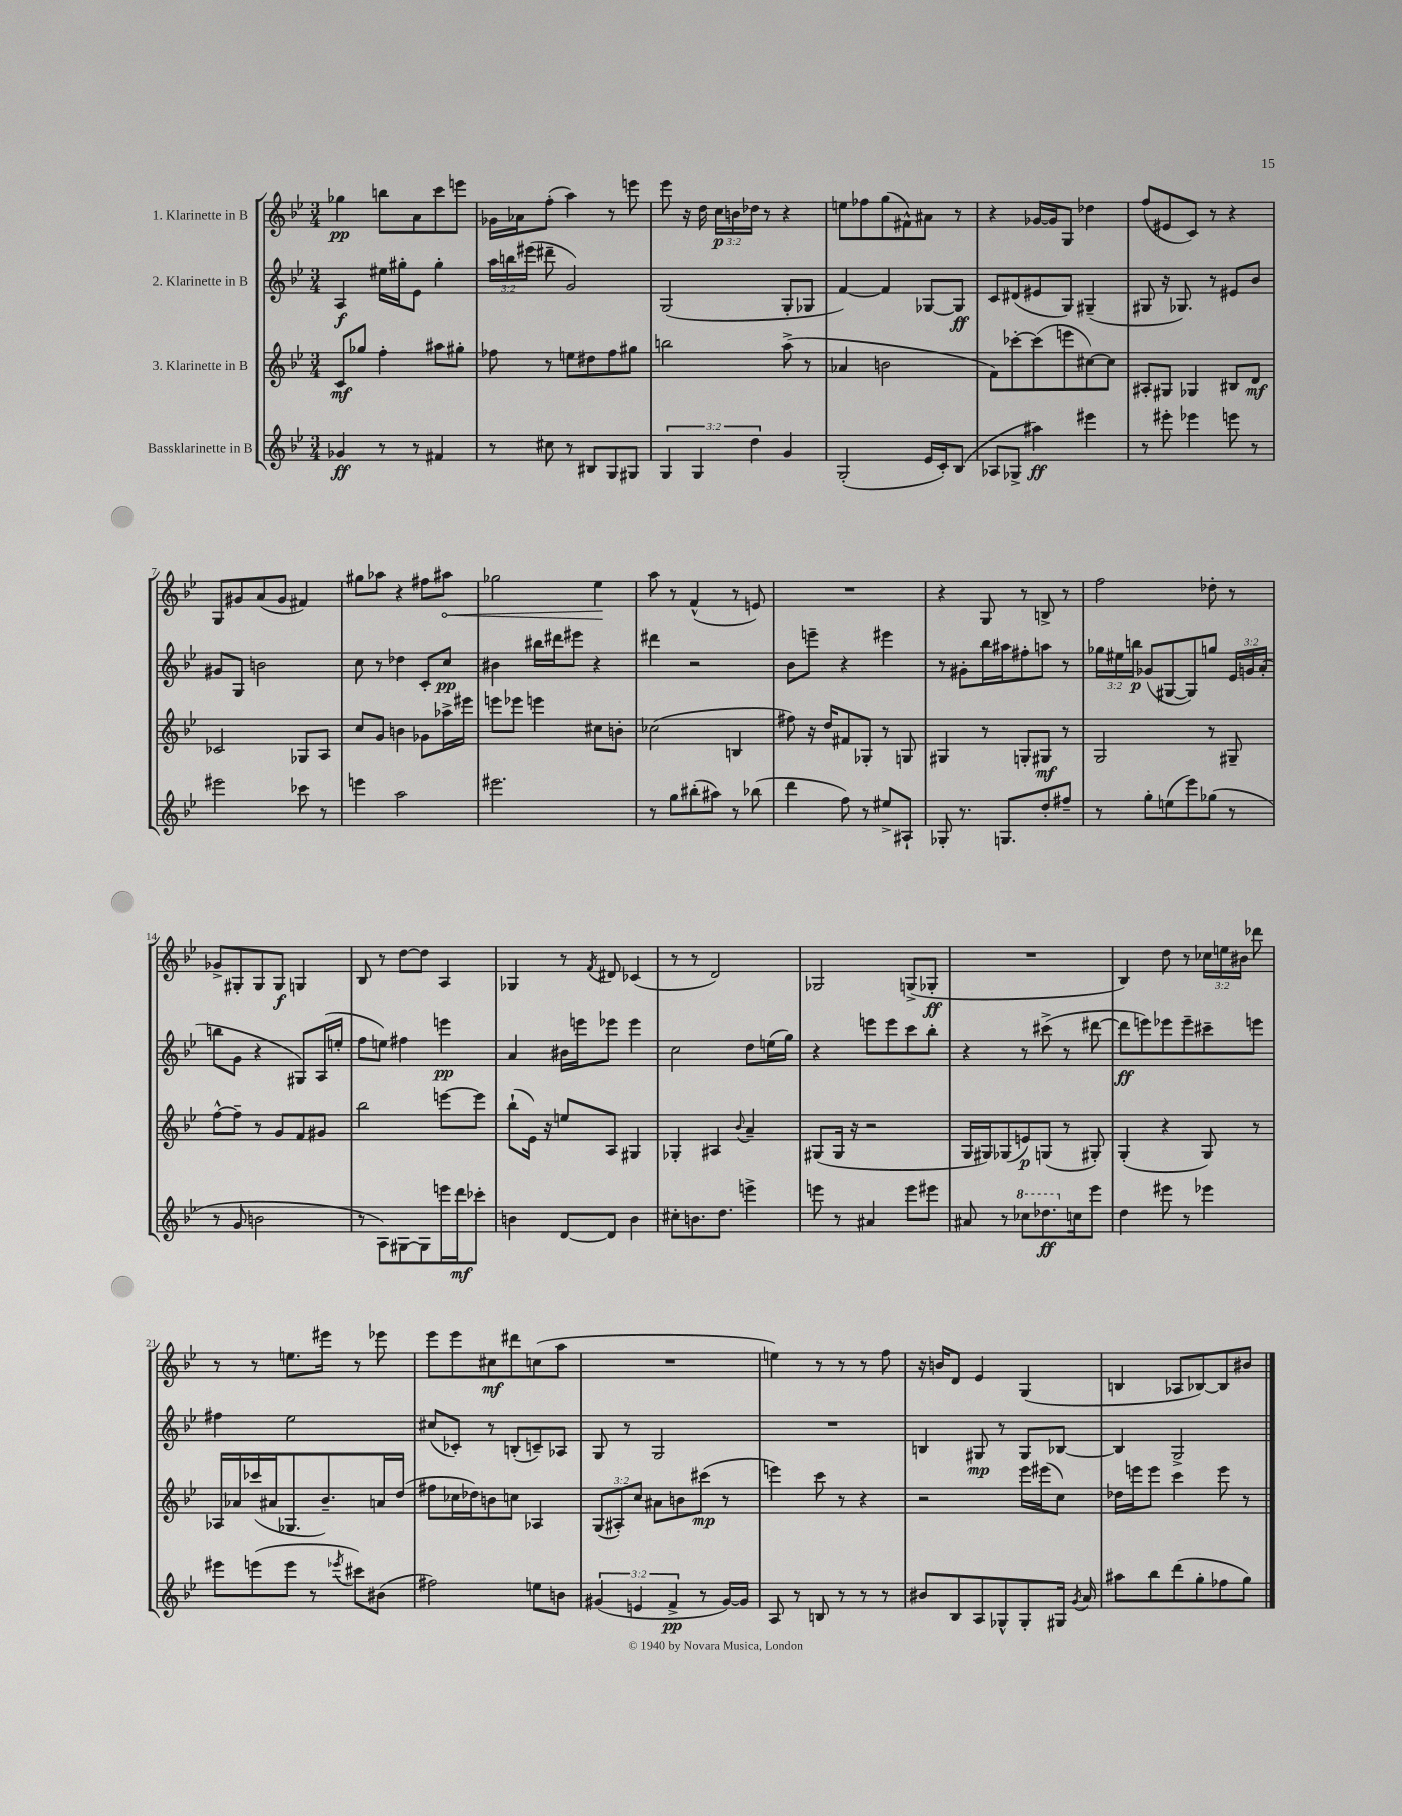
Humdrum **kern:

**kern	**kern	**kern	**kern
*staff4	*staff3	*staff2	*staff1
*clefG2	*clefG2	*clefG2	*clefG2
*k[b-e-]	*k[b-e-]	*k[b-e-]	*k[b-e-]
*M3/4	*M3/4	*M3/4	*M3/4
4g-	8c	4A	4gg-
.	8gg-	.	.
8r	4ff'	16ee#	8bb
.	.	16gg#'	.
8r	.	8e-	8a
4f#	8aa#	4gg#'	8ccc
.	8gg#'	.	8eee
=	=	=	=
8r	8ff-	24aa	16g-
.	.	24bb	.
.	.	.	16a-
.	.	(24eee#	.
8cc#	8r	8ddd#~	(8ff'
8r	8ee	2g)	4aa)
8B#	8dd#	.	.
8G	8ff-	.	8r
8G#	8gg#	.	8eee
=	=	=	=
6G	2bb	(2G	8eee-
.	.	.	16r
6G	.	.	.
.	.	.	16dd
.	.	.	24cc
.	.	.	24b
6dd	.	.	24dd-
.	.	.	8r
4g	(8aa^	8G'	4r
.	8r	8G-	.
=	=	=	=
(2G'	4a-	[4f)	8ee
.	.	.	8ff-
.	2b	4f]	(8gg
.	.	.	8f#^^)
16e-	.	[8G-	8a#
16c')	.	.	.
(8B-	.	8G-]	8r
=	=	=	=
8A-	8f)	8c	4r
8G-^	[8ccc-'	(8d#	.
4aa#)	(8ccc-]	8e#	[16g-
.	.	.	16g-]
.	8eee	8G)	8G
4eee#	[8cc#)	(4G#~	4dd-
.	8cc#]	.	.
=	=	=	=
8r	8A#'	8G#	(8ff
8eee#'	8G#	16r	8e#
.	.	8.G-)	.
4eee-	4G-	.	8c)
.	.	8r	8r
8eee	8B#	8e#	4r
8r	8d	8b-	.
=	=	=	=
2eee#	2c-	8g#	8G
.	.	8G	8g#
.	.	2b	(8a
.	.	.	8g#
8ccc-	8G-	.	4f#)
8r	8A	.	.
=	=	=	=
4eee	8cc	8cc	8gg#
.	8g	8r	8aa-
2aa	4b	4dd-	4r
.	8g-	8c'	8ff#
.	16aa-^	8cc	8aa#
.	16eee#	.	.
=	=	=	=
2.eee#	8eee	4b#	2gg-
.	8eee-	.	.
.	4eee	16bb#	.
.	.	16ddd#	.
.	.	8eee#	.
.	8cc#	4r	4ee-
.	8b'	.	.
=	=	=	=
8r	(2cc-	4ddd#	8aa
8gg	.	.	8r
(8bb#'	.	2r	(4f^^
8aa#)	.	.	.
8r	4B	.	8r
(8bb-	.	.	8e)
=	=	=	=
4ddd	8ff#)	8b-	2.r
.	16r	8eee~	.
.	16dd	.	.
8ff)	8f#	4r	.
8r	8G-'	.	.
8ee#^	8r	4eee#	.
8A#`	8G	.	.
=	=	=	=
8G-'	4G#	8r	4r
8.r	.	8g#'	.
.	8r	16bb-	8G
8.G	.	16aa#	.
.	8G'	8ff#'	8r
8dd'	8G#	8aa	8B^
8ff#~	8r	8r	8r
=	=	=	=
8r	2G	24gg-	2ff
.	.	24ee#	.
.	.	24bb	.
8gg'	.	(8g-	.
(8ee	.	[8G#	.
8eee-)	.	8G#])	.
(8gg-	8r	8gg	8dd-'
8r	8G#~	24e-	8r
.	.	24g	.
.	.	(24a'	.
=	=	=	=
8r	[8ff^^	8bb	8g-^
8g	8ff~]	8g	8G#'
2b	8r	4r	8G#
.	8g	.	8G#
.	8f	8G#)	4G
.	8g#	(16A	.
.	.	16ee'	.
=	=	=	=
8r	2bb-	8ff	8B-
8A)	.	8ee)	8r
[8G#	.	4ff#	[8dd
8G#]	.	.	8dd]
16eee	[8eee	4eee	4A
16ddd	.	.	.
8ccc-'	8eee]	.	.
=	=	=	=
4b	(8bb-`	4a	4G-
.	16e-)	.	.
.	16r	.	.
[8d	8ee	16b#	8r
.	.	16eee	.
.	.	.	8qf
8d]	8A	8eee-	8d#
4b	4G#	4eee-	(4c-
=	=	=	=
8cc#'	4G-'	2cc	8r
8.b	.	.	8r
.	4A#	.	2d)
8.dd	.	.	.
.	8qqb-	.	.
4eee^	4a~	8dd	.
.	.	(16ee	.
.	.	16gg)	.
=	=	=	=
8eee	(8G#	4r	2G-
8r	16G#	.	.
.	16r	.	.
4a#	2r	8eee	.
.	.	8eee	.
8eee	.	8ccc	(8G^
8eee#	.	8bb-'	8G-'
=	=	=	=
8a#	16G	4r	2.r
.	16G#)	.	.
8r	(8G-	.	.
8ccc-	8e)	8r	.
8.ddd-	(8G	(8ccc#^	.
.	8r	8r	.
16cc	.	.	.
8eee-	8G#')	[8ddd#	.
=	=	=	=
4dd	(4G'	8ddd#]	4B-)
.	.	8eee)	.
8eee#	4r	8eee-	8dd
8r	.	8eee-~	8r
4eee-	8G)	8ccc#~	24cc-
.	.	.	24ee
.	.	.	24b#
.	8r	8eee	8ddd-
=	=	=	=
8eee#	16A-	4ff#	8r
.	16a-	.	.
(8eee	(16ccc-	.	8r
.	16a#	.	.
8eee	8.G-	2ee-	8.ee
8r	.	.	.
.	8.b-~)	.	16eee#
8qeee-	.	.	.
8ccc#)	.	.	8r
(8b#	16a	.	8eee-
.	(16dd	.	.
=	=	=	=
2ff#)	8ff#	(8cc#	8eee-
.	16cc-	8c-')	8eee-
.	16dd-)	.	.
.	8b	8r	8cc#
.	8cc	(8B'	8ddd#
8ee	4A-	8c~)	(8cc
8b	.	8A-	8aa
=	=	=	=
(6g#	(12G	8G	2.r
.	12A#')	.	.
.	.	8r	.
6e	12cc	.	.
.	8a#	2G	.
6f^	.	.	.
.	8b	.	.
8r	(8ccc#	.	.
[16g#)	8r	.	.
16g#]	.	.	.
=	=	=	=
8A	4eee)	2.r	4ee)
8r	.	.	.
8B	8ccc	.	8r
8r	8r	.	8r
8r	4r	.	8r
8r	.	.	8ff
=	=	=	=
8b#	2r	4B	16r
.	.	.	16b
8B-	.	.	8d
8A	.	8G#	4e-
8G-^^	.	8r	.
8G-'	16eee-	8G#	(4G
.	(16eee#	.	.
16G#	8cc)	[8B-	.
8qg	.	.	.
16a	.	.	.
=	=	=	=
8aa#	16dd-	4B-]	4B
.	16eee	.	.
8bb-	8eee	.	.
(8ddd	4ccc	2G^	8A-
8gg'	.	.	[8B-)
8ff-	8eee	.	8B-]
8gg)	8r	.	8b#
==	==	==	==
*-	*-	*-	*-
